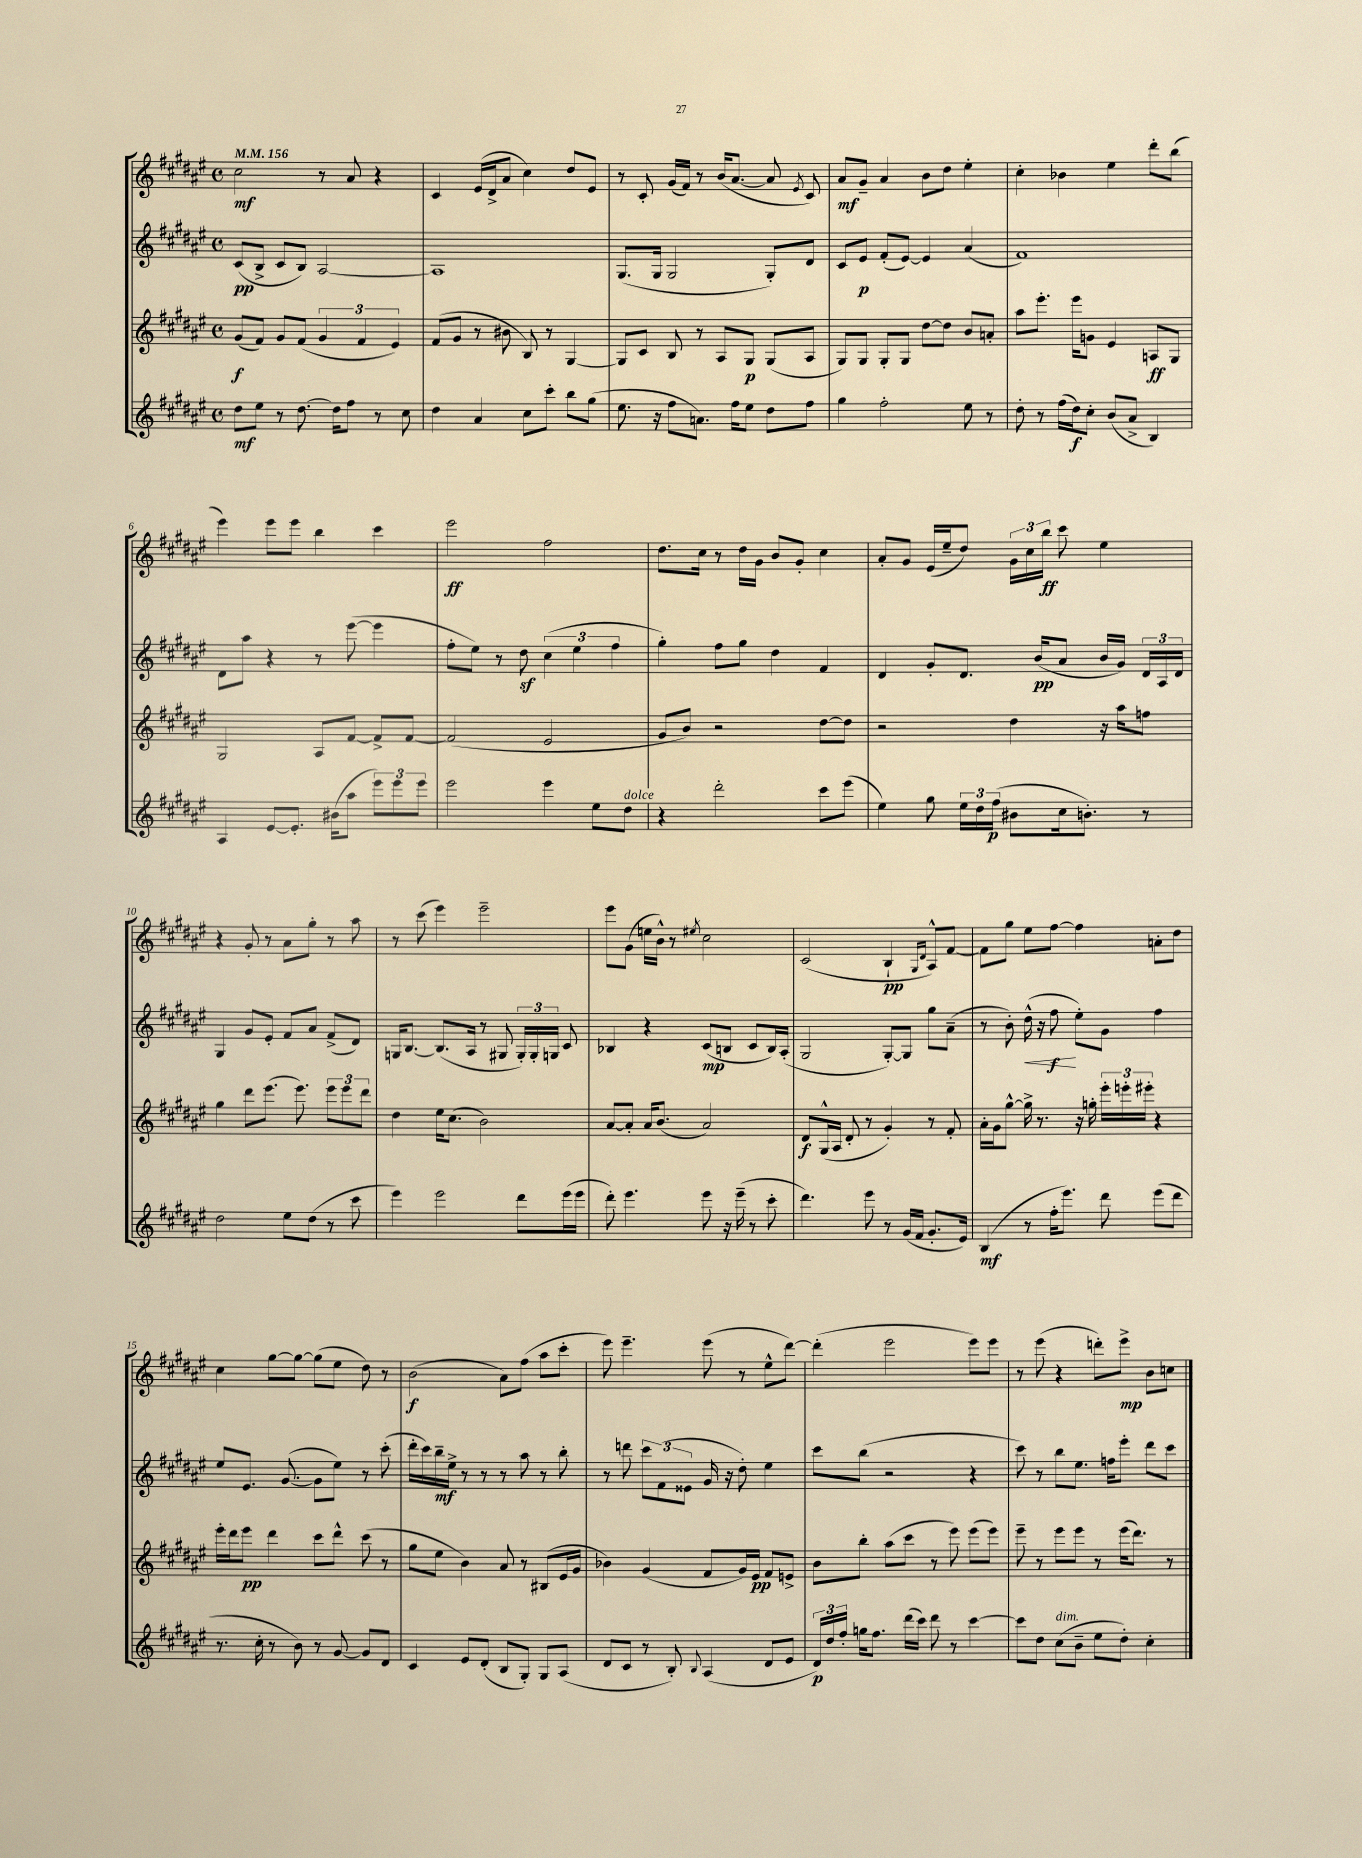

**kern	**kern	**kern	**kern
*staff4	*staff3	*staff2	*staff1
*clefG2	*clefG2	*clefG2	*clefG2
*k[f#c#g#d#a#e#]	*k[f#c#g#d#a#e#]	*k[f#c#g#d#a#e#]	*k[f#c#g#d#a#e#]
*M4/4	*M4/4	*M4/4	*M4/4
*met(c)	*met(c)	*met(c)	*met(c)
*MM156	*MM156	*MM156	*MM156
8dd#	(8g#	(8c#	2cc#
8ee#	8f#)	8B^	.
8r	8g#	8c#	.
[8.dd#	(8f#	8B)	.
.	6g#	[2A#	8r
16dd#]	.	.	.
8ff#	.	.	8a#
.	6f#	.	.
8r	.	.	4r
.	6e#)	.	.
8cc#	.	.	.
=	=	=	=
4dd#	(8f#	1A#]	4c#
.	8g#	.	.
4a#	8r	.	(16e#
.	.	.	16d#^
.	8b#	.	8a#
8cc#	8B)	.	4cc#)
8ccc#'	8r	.	.
8bb	[4G#	.	8dd#
(8gg#	.	.	8e#
=	=	=	=
8.ee#	8G#]	(8.G#	8r
.	8c#	.	8c#'
16r	.	16G#	.
8ff#	8B	2G#	(16g#
.	.	.	16f#)
8.a)	8r	.	8r
.	8A#	.	(16b
16ff#	.	.	[8.a#
8ee#	8G#	.	.
8dd#	(8G#	8G#')	8a#]
.	.	.	8qe#
8ff#	8A#	8d#	8c#)
=	=	=	=
4gg#	8G#)	8c#	8a#
.	8G#	8e#	8g#~
2ff#'	8G#'	(8f#'	4a#
.	8G#	[8e#)	.
.	[8dd#	4e#]	8b
.	8dd#]	.	8dd#
8ee#	8b	(4a#	4ee#'
8r	8a'	.	.
=	=	=	=
8dd#'	8aa#	1f#)	4cc#'
8r	8.eee#'	.	.
(16ff#	.	.	4b-
16dd#)	16eee#	.	.
8cc#'	8g	.	.
(8b	4e#	.	4ee#
8a#^	.	.	.
4B)	8A	.	8ddd#'
.	8G#	.	(8bb
=	=	=	=
4A#	2G#	8d#	4eee#)
.	.	8aa#	.
[8e#	.	4r	8eee#
8.e#']	.	.	8eee#
.	8A#	8r	4bb
(16b#	.	.	.
8aa#	[8f#	([8eee#	.
12eee#)	8f#^]	4eee#]	4ccc#
12eee#	.	.	.
.	[8f#	.	.
12eee#	.	.	.
=	=	=	=
2eee#	(2f#]	8ff#'	2eee#
.	.	8ee#)	.
.	.	8r	.
.	.	8dd#	.
4eee#	2e#	(6cc#	2ff#
.	.	6ee#	.
8ee#	.	.	.
.	.	6ff#	.
8dd#	.	.	.
=	=	=	=
4r	8g#	4gg#')	8.dd#
.	8b)	.	.
.	.	.	16cc#
2ddd#'	2r	8ff#	8r
.	.	8gg#	16dd#
.	.	.	16g#
.	.	4dd#	8b
.	.	.	8g#'
8ccc#	[8dd#	4f#	4cc#
(8eee#	8dd#]	.	.
=	=	=	=
4ee#)	2r	4d#	8a#'
.	.	.	8g#
8gg#	.	8g#'	(16e#
.	.	.	16ee#~
24ee#	.	8.d#	8dd#)
24dd#	.	.	.
(24ff#	.	.	.
8b#	4dd#	.	24g#
.	.	.	24cc#
.	.	(16b	.
.	.	.	24bb
16cc#	.	8a#	8ccc#
8.b')	.	.	.
.	16r	16b	4ee#
.	16aa#	16g#)	.
8r	8ff	24d#	.
.	.	24A#	.
.	.	24d#	.
=	=	=	=
2dd#	4gg#	4G#	4r
.	8ddd#	8g#	8g#'
.	(8.eee#	8e#'	8r
8ee#	.	8f#	8a#
.	8.eee#)	.	.
(8dd#	.	8a#	8gg#'
8r	12eee#	(8f#^	8r
.	12eee#	.	.
8ccc#	.	8d#)	8aa#
.	12ddd#	.	.
=	=	=	=
4eee#)	4dd#	16G	8r
.	.	[8.B	.
.	.	.	(8ccc#
2eee#	16ee#	(8.B]	4eee#)
.	(8.cc#	.	.
.	.	16A#	.
.	2b)	8r	2eee#~
.	.	8G#	.
8ddd#	.	24G#')	.
.	.	24G#'	.
.	.	24G	.
(16eee#	.	8c#	.
16eee#	.	.	.
=	=	=	=
8ddd#')	[8a#	4B-	8eee#
4.eee#	8a#']	.	(8g#
.	16a#	4r	16ee
.	(8.b	.	16b^^)
.	.	.	8r
.	.	.	8qee#
8eee#	2a#)	(8c#	2cc#
16r	.	8B	.
(16eee#~	.	.	.
8r	.	8c#	.
8ccc#'	.	16B)	.
.	.	(16A#'	.
=	=	=	=
4.ddd#)	8d#	2G#	(2c#
.	(16G#^^	.	.
.	16A#	.	.
.	8d#'	.	.
8eee#	8r	.	.
8r	4g#')	[8G#')	4B`
(16g#	.	8G#]	.
16f#	.	.	.
.	.	.	16qqG#
.	.	.	16qqd#
8.g#'	8r	8gg#	8A#^^)
.	8f#'	(8a#~	[8f#
16e#)	.	.	.
=	=	=	=
(4B	16a#'	8r	8f#]
.	16g#	.	.
.	[8gg#^^	8b')	8gg#
8r	16gg#^]	(16dd#^^	8ee#
.	8.r	16r	.
16ff#'	.	8ff#	[8ff#
8.eee#)	.	.	.
.	16r	8ee#')	4ff#]
.	16gg'	.	.
8ddd#	24eee#'	8g#	.
.	24eee'	.	.
.	24eee#'	.	.
(8eee#	4r	4ff#	8a'
8ddd#	.	.	8dd#
=	=	=	=
8.r	16eee#'	8ee#	4cc#
.	16ddd#	.	.
.	8eee#	8.e#	.
16cc#'	.	.	.
8r	4ddd#	.	[8gg#
.	.	([8.g#	.
8b)	.	.	8gg#_
8r	8ccc#	8g#]	(8gg#]
[8g#	8ddd#^^	8ee#)	8ee#
8g#]	(8ccc#	8r	8dd#)
8d#	8r	(8ccc#'	8r
=	=	=	=
4c#	8gg#	16ddd#'	(2b
.	.	16ccc#)	.
.	8ee#	16bb~	.
.	.	16ee#^	.
8e#	4b)	8r	.
(8d#'	.	8r	.
8B	8a#	8r	8a#)
8G#')	8r	8aa#	(8ff#
8G#	(8B#	8r	8aa#
(8A#	16e#	8bb'	8ccc#'
.	16g#	.	.
=	=	=	=
8d#	4b-)	8r	8eee#)
8c#	.	8ddd	4.eee#~
8r	(4g#	12ccc#	.
.	.	(12f#	.
8B')	.	.	.
.	.	12e##	.
8qqB	.	.	.
(4A#	8f#	16g#	(8eee#
.	.	16r	.
.	16g#)	8dd#')	8r
.	16e#	.	.
8d#	8f#	4ee#	8ee#^^
8e#	8e^	.	[8ddd#)
=	=	=	=
24d#)	8b	8ccc#	(4ddd#']
24dd#	.	.	.
24ff#'	.	.	.
16gg	8bb'	(8bb	.
8.ff#	.	.	.
.	(8aa#	2r	2eee#
(16ddd#	8ccc#	.	.
16ccc#)	.	.	.
8ddd#	8r	.	.
8r	8eee#)	.	.
[4ccc#	(8eee#	4r	8eee#)
.	8eee#)	.	8eee#
=	=	=	=
8ccc#]	8eee#~	8ccc#)	8r
8dd#	8r	8r	(8eee#
(8cc#	8eee#	8bb	4r
8b~	8eee#	8.ee#	.
8ee#	8r	.	8ddd')
.	.	16ff	.
8dd#')	(16eee#	8eee#'	8eee#^
.	8.ddd#)	.	.
4cc#'	.	8ddd#	8b
.	8r	8ccc#	8cc
==	==	==	==
*-	*-	*-	*-
